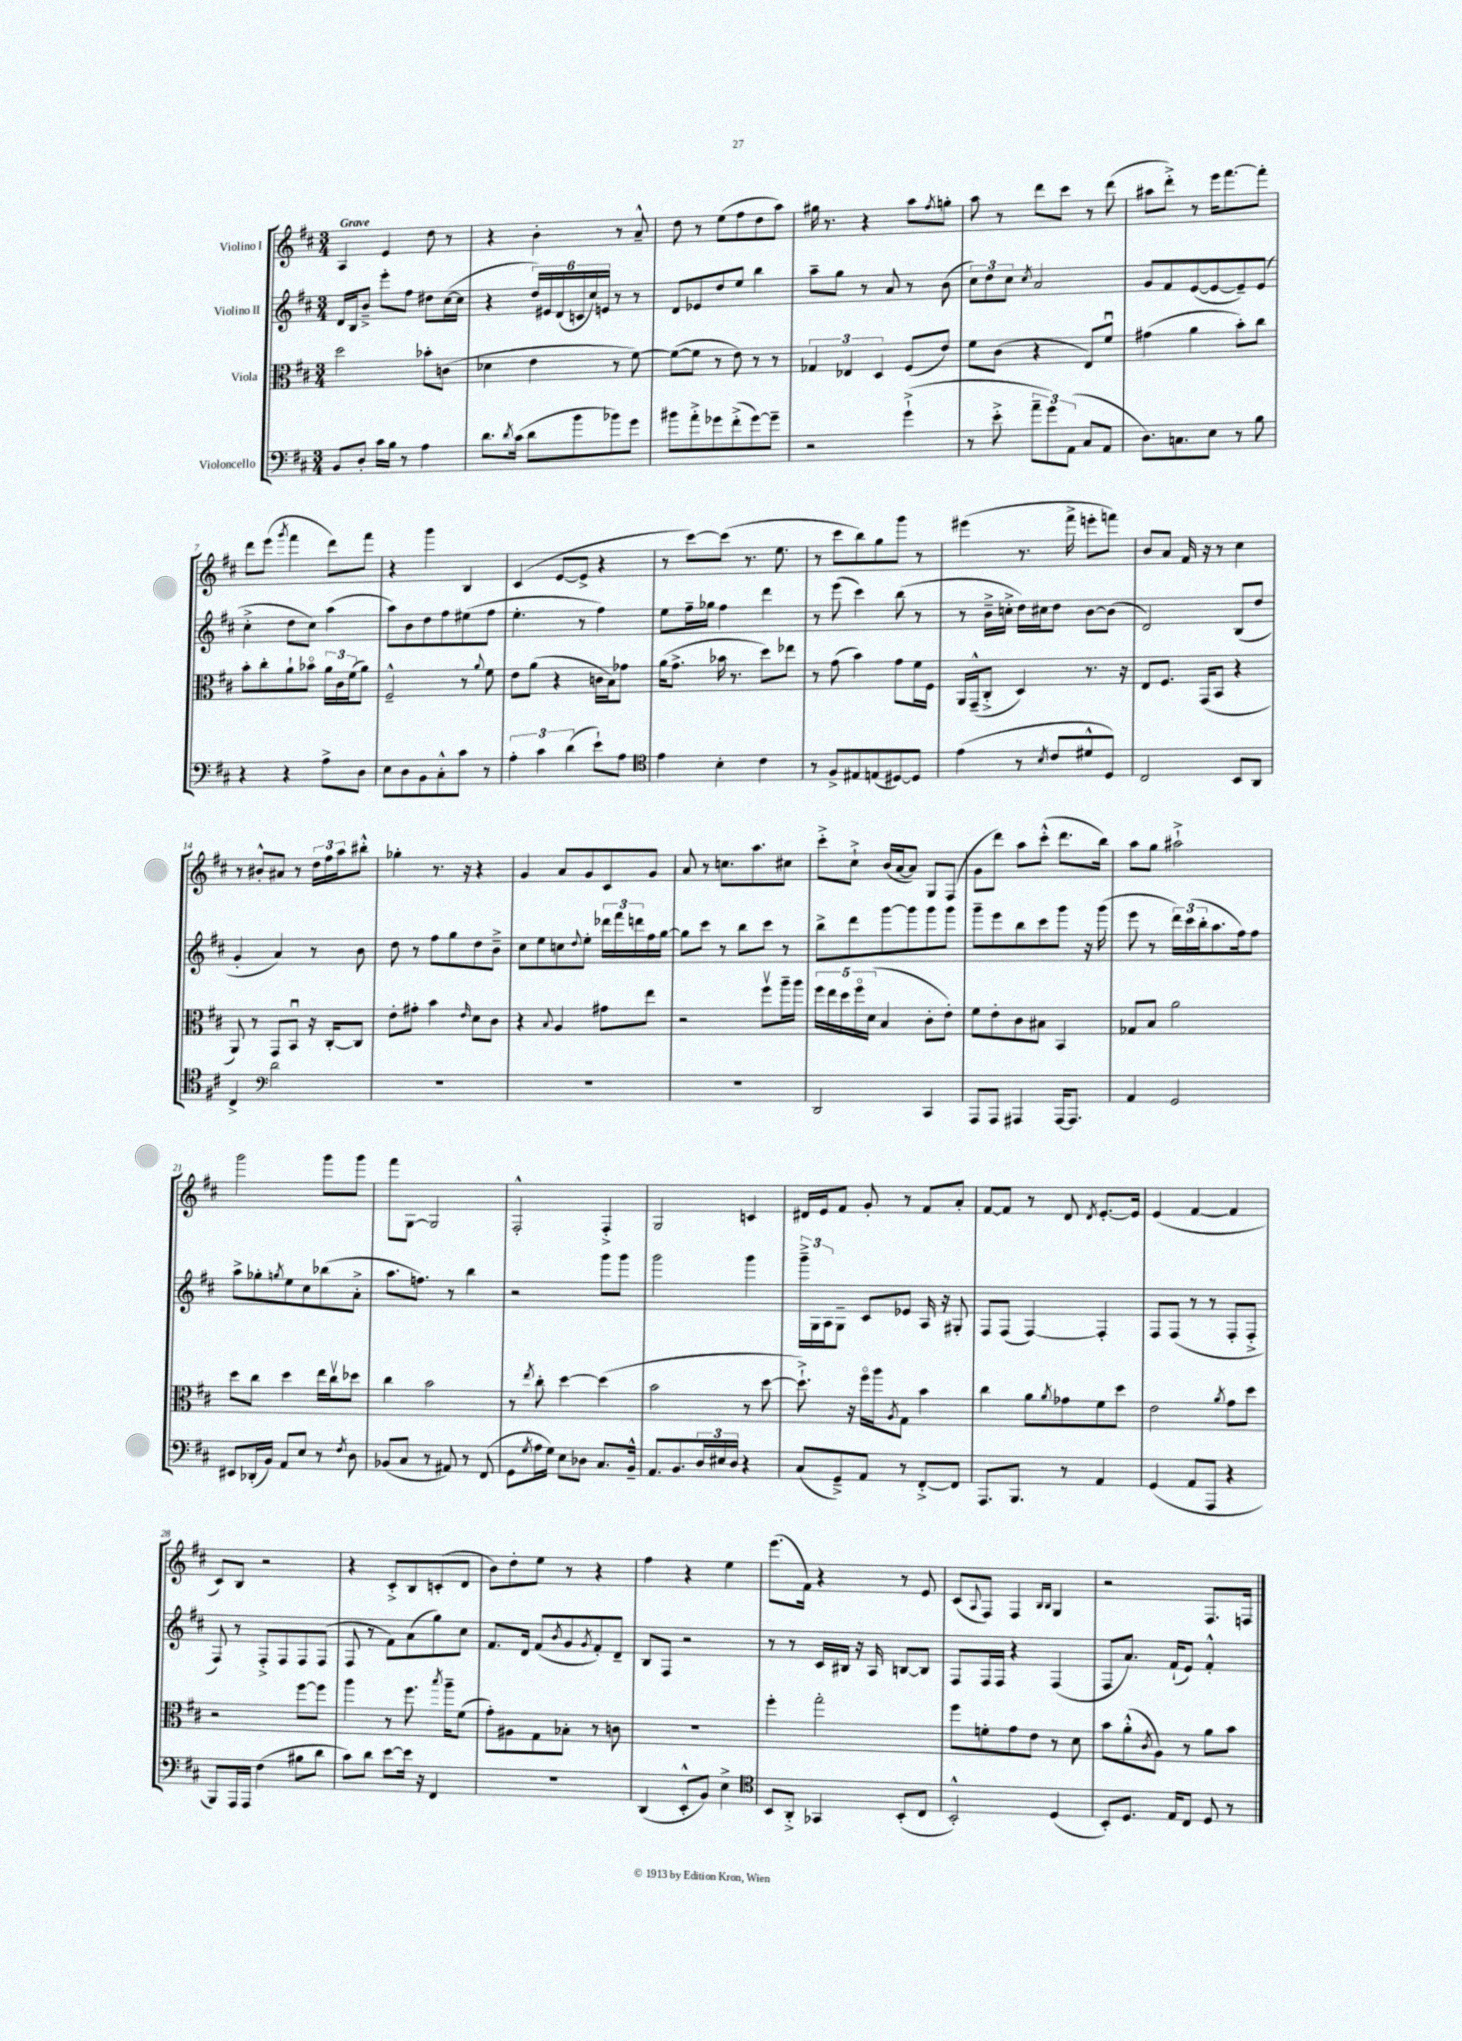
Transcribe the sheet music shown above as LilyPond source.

<<
\new StaffGroup <<
\new Staff = "s0" \with { instrumentName = "Violino I" } {
    \clef treble \key d \major \numericTimeSignature \time 3/4 \tempo "Grave"
    a4 e'4 d''8 r8 |
    r4 b'4-. r8 a'8---^ |
    d''8 r8 e''8( fis''8 d''8 a''8) |
    gis''16 r8. r4 a''8 \acciaccatura { fis''8 } g''8-. |
    a''8 r8 d'''8 cis'''8 r8 d'''8( |
    ais''8 d'''8-.->) r8 e'''16 fis'''8.~ fis'''8-. |
    d'''8 e'''8( \acciaccatura { g'''8 } fis'''4 d'''8) fis'''8 |
    r4 g'''4 b4 |
    cis'4( e'8~ e'8-> r4 |
    r8 cis'''8~) cis'''8( r8. e''8. |
    r8 cis'''8 b''8) g''8 g'''8 r8 |
    eis'''4( r8. fis'''16-> e'''8-. f'''8) |
    b'8 a'8 fis'16 r16 r8 cis''4 |
    r8 bis'8-.-^ ais'8 r8 \tuplet 3/2 { d''16 fis''16 a''16 } bis''8-.-^ |
    ges''4-. r8. r16 r4 |
    g'4 a'8 g'8 cis'8 g'8 |
    a'8 r8 c''8. a''8. cis''8 |
    cis'''8-.-> cis''8-!-> b'16( a'16~ a'8) g8 fis8( |
    g'8 d'''8) a''8 cis'''8-.-^( d'''8. b''16) |
    a''8 g''8 ais''2-!-> |
    g'''2 g'''8 g'''8 |
    fis'''8 g8~ g2 |
    fis2-.-^ fis4-.-> |
    g2 c'4 |
    dis'16 e'16 fis'8 g'8-. r8 fis'8 a'8-. |
    fis'8~ fis'8 r8 d'8 \acciaccatura { d'8 } e'8.~-. e'16 |
    e'4( fis'4~ fis'4 |
    cis'8) b8 r2 |
    r4 cis'8-.-> b8 c'8-.( d'8 |
    b'8) d''8-. e''8 r8 r4 |
    fis''4 r4 e''4 |
    e'''8.( fis'16) r4 r8 e'8 |
    cis'8( \appoggiatura { a8 } fis8) fis4 \grace { b16 b16 } g4 |
    r2 fis8. f16 \bar "|." |
}
\new Staff = "s1" \with { instrumentName = "Violino II" } {
    \clef treble \key d \major \numericTimeSignature \time 3/4
    d'16 b16 b'8---> e'''8-. fis''8 dis''8 cis''16~( cis''16 |
    r4 \tuplet 6/4 { d''16) eis'16 d'16( c'16 cis''16) e'16 } r8 r8 |
    d'8 ees'8 d''8 e''8 b''4 |
    a''8-- g''8 r8 a'8 r8 b'8( |
    \tuplet 3/2 { cis''8) d''8 cis''8 } \acciaccatura { cis''8 } a'2 |
    g'8 fis'8 e'8~( e'8~ e'8--) e'8( |
    cis''4-.-> d''8 cis''8) a''4( |
    a''8) b'8 d''8 fis''8 eis''8( fis''8 |
    e''4.-. r8 fis''4) |
    e''8 fis''16-- ges''16 fis''4 d'''4 |
    r8 e'''8( cis'''4) b''8( r8 |
    r8 b'16---> c''16-.-> d''16) cis''16 d''8 b'8~ b'8( |
    d'2) b8( d''8 |
    g'4-. a'4) r8 b'8 |
    d''8 r8 fis''8 g''8 d''8 b'8---> |
    cis''8 e''8 c''8 \appoggiatura { d''8 } e''8-. \tuplet 3/2 { des'''16 fis'''16 d'''16 } fis''16 g''16~ |
    g''8 cis'''8 r8 b''8 cis'''8 r8 |
    b''8-> d'''8 g'''8~ g'''8 g'''8 g'''8 |
    g'''8-- e'''8 b''8 cis'''8 g'''8 r16 g'''16( |
    e'''8 r8 \tuplet 3/2 { d'''16) cis'''16( b''16-. } a''8. fis''16) fis''8 |
    a''8-> ges''8-. \acciaccatura { g''8 } e''8 cis''8 bes''8( a'8-.-> |
    a''8. f''8.) r8 b''4 |
    r2 g'''8 g'''8 |
    g'''2 g'''4 |
    \tuplet 3/2 { g'''16---> g16 a16 } g8-- cis'8 ees'8 a16 r16 gis8-. |
    fis8 fis8( fis4~) fis4-. |
    fis8 fis8( r8 r8 fis8-. fis8-.-> |
    fis8) r8 fis8-.-> fis8 fis8 fis8( |
    fis8 r8 fis'8) a'8( g''8) cis''8 |
    fis'8. d'16 fis'8( \acciaccatura { b'8 } g'8 \acciaccatura { g'8 } fis'8-.) d'8-- |
    b8 fis8 r2 |
    r8 r8 cis'16 bis16 r16 a16 b8~ b8 |
    fis8 fis16 fis16 r4 fis4( |
    fis8 a'8.) fis'16-!( e'8) fis'4-.-^ \bar "|." |
}
\new Staff = "s2" \with { instrumentName = "Viola" } {
    \clef alto \key d \major \numericTimeSignature \time 3/4
    d''2 bes'8-. c'8( |
    des'4 e'4 r8 fis'8~) |
    fis'8~( fis'8 r8 e'8) r8 r8 |
    \tuplet 3/2 { ges4 ees4 d4 } fis8( e'8) |
    fis'8 cis'8( r4 e8) fis'8\downbow |
    gis'4( a'4 b'8-.) cis''8 |
    b'8-. cis''8-. a'8-! bes'8\flageolet \tuplet 3/2 { a'16 cis'16 fis'16( } a'8) |
    fis2---^ r8 \appoggiatura { a'8 } fis'8 |
    e'8 a'8( r4 c'16 b16) ges'8 |
    a'16( g'8.-> bes'16 r8. d''8) ees''8 |
    r8 g'8( b'4) g'8 fis'16 fis16 |
    a,16 g,16---^( cis8-.-> d4) r8. r16 |
    e8 fis8. g,16( b,8 r4 |
    a,8) r8 g,8 b,8\downbow r16 cis16~-. cis8 |
    e'8-. gis'8-. b'4 \grace { e'16 } d'8 cis'8 |
    r4 \appoggiatura { b8 } a4 gis'8 e''8 |
    r2 fis''8\upbow a''16-- a''16 |
    \tuplet 5/4 { fis''16 e''16 d''16 fis''16\flageolet d'16( } b4 cis'8-. e'8-.) |
    fis'8 e'8-. cis'8 bis8 b,4 |
    ges8 b8 a'2 |
    d''8 cis''8 d''4 e''16 cis''16\upbow des''8 |
    cis''4 b'2 |
    r8 \acciaccatura { e''8 } cis''8-. d''4~ d''4( |
    b'2 r8 d''8~ |
    d''8.-!->) r16 fis''16\flageolet a''16 \acciaccatura { a8 } g8 b'4 |
    cis''4 a'8 \acciaccatura { a'8 } ges'8 fis'8 d''8 |
    e'2 \acciaccatura { a'8 } g'8 d''8 |
    r2 fis''8~ fis''8 |
    a''4 r8 fis''8. \acciaccatura { b''8 } a''16-- fis'8( |
    g'8-.) ais8 g8 bes8-. r8 c'8 |
    R2. |
    fis''4-. g''2-. |
    fis''8 f'8-. g'8 e'8 r8 d'8 |
    b'8 a'8-.-^( \acciaccatura { cis'8 } a8) r8 a'8 b'8 \bar "|." |
}
\new Staff = "s3" \with { instrumentName = "Violoncello" } {
    \clef bass \key d \major \numericTimeSignature \time 3/4
    b,8 d8-. cis'16 b16 r8 a4 |
    d'8. \acciaccatura { d'8 } cis'16( d'8 b'8 bes'8) g'8 |
    bis'8 a'8-.-> ges'8 fis'8-.->( ges'8~) ges'8-- |
    r2 g'4-!->( |
    r8 e'8-.-> \tuplet 3/2 { a'8-- g'8) a,8( } cis8 a,8 |
    d8.) c8. e8 r8 b8 |
    r4 r4 a8-> d8 |
    e8 d8 b,8 cis8-.-^ cis'8 r8 |
    \tuplet 3/2 { a4-. cis'4 d'4( } e'8-!) a8 |
    \clef tenor e'4 b4-. cis'4 |
    r8 fis8-> eis8 e8( dis8~) dis8 |
    e'4( r8 \acciaccatura { b8 } cis'8 dis'8-^ d8) |
    cis2 b,8 a,8 |
    cis4-> \clef bass d'2 |
    R2. |
    R2. |
    R2. |
    d,2 cis,4 |
    a,,8 a,,8 ais,,4 ais,,16~ ais,,8. |
    a,4 g,2 |
    eis,8 des,16-.( b,16) a,8 e8 r8 \acciaccatura { fis8 } d8 |
    bes,8( cis8 r8 ais,8) r8 fis,8( |
    g,8 \acciaccatura { g8 } a16 g16) e8 des8 cis8. b,16---^ |
    a,8. b,8. \tuplet 3/2 { d16 eis16 d16 } r4 |
    cis8( g,8--->) a,8 r8 fis,8~-.-> fis,8 |
    a,,8. b,,8. r8 a,4 |
    g,4( a,8 a,,8 r4 |
    b,,8) a,,16 a,,16 fis4( bis8 d'8 |
    cis'8) d'8 e'8~ e'16 r16 fis,4 |
    R2. |
    d,4( e,8-.-^ b,8) e4-> |
    \clef tenor b,8 a,8-.-> ges,4 b,8-.( cis8 |
    b,2-.-^) d4( |
    b,8-.) d8. e16 cis8 d8 r8 \bar "|." |
}
>>
>>
